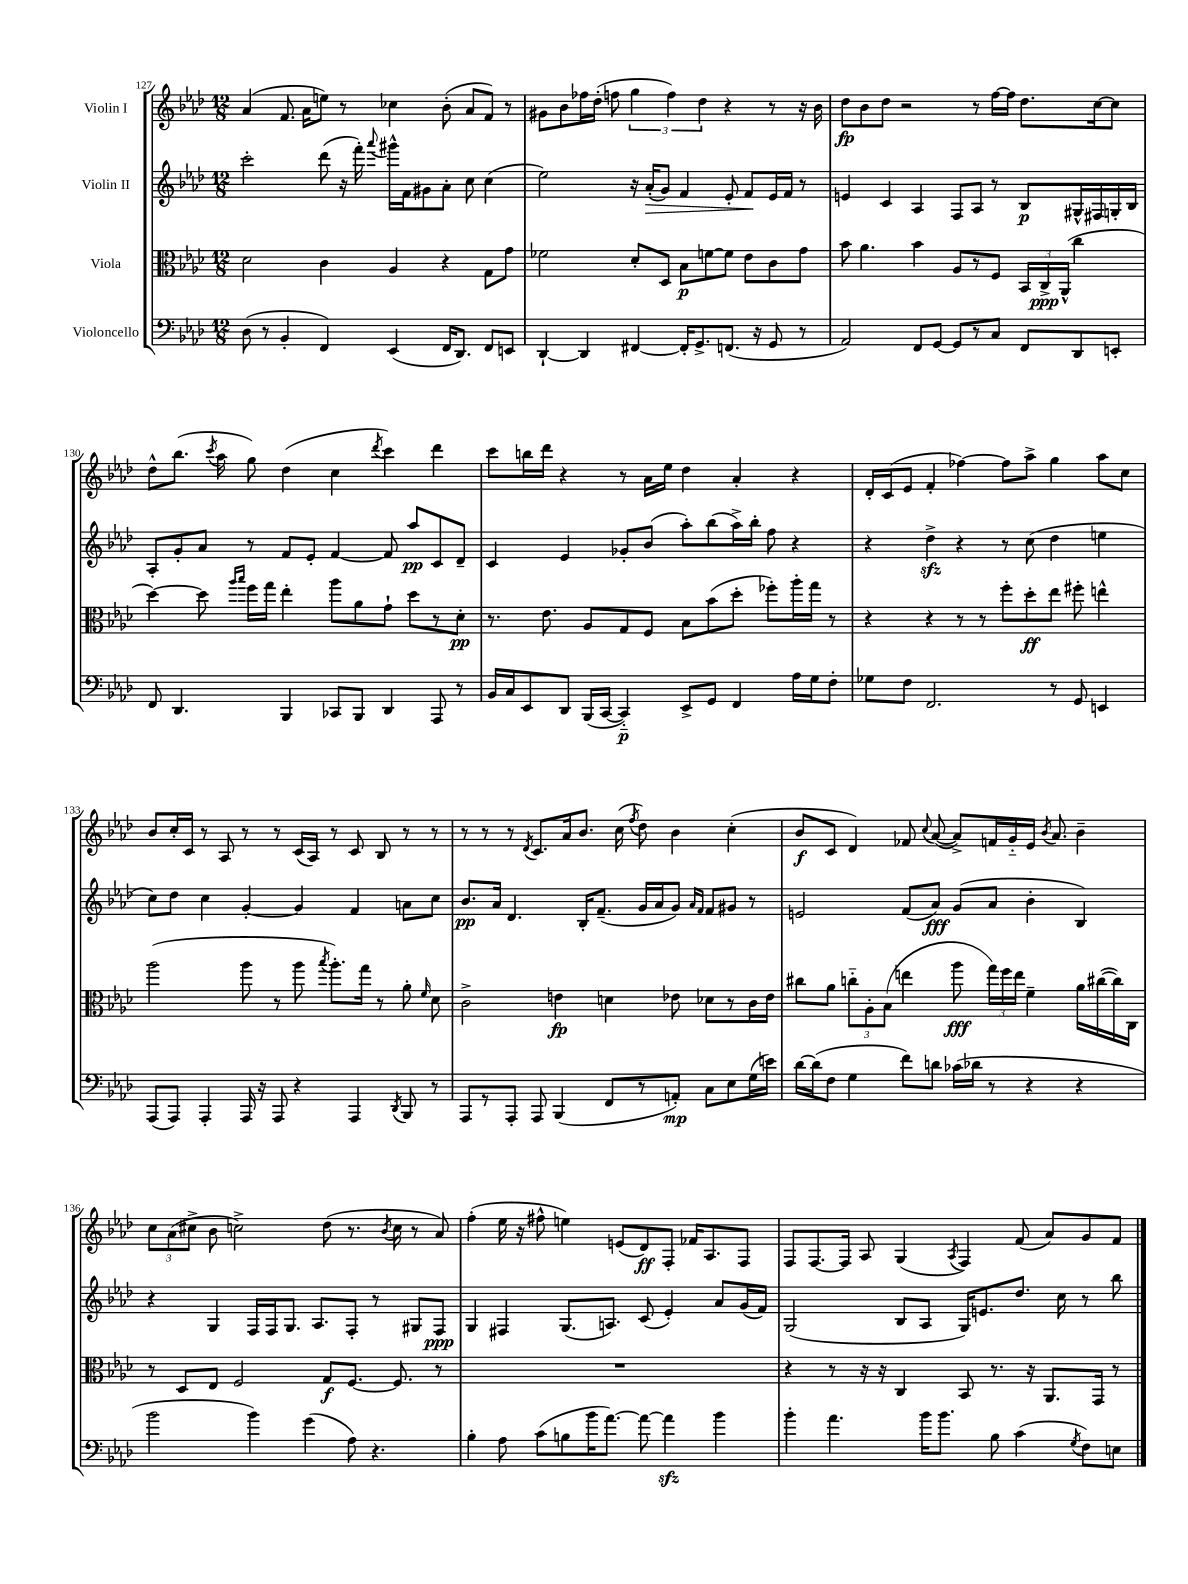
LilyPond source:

<<
\new StaffGroup <<
\new Staff = "s0" \with { instrumentName = "Violin I" } {
    \clef treble \key aes \major \numericTimeSignature \time 12/8
    \autoBeamOff aes'4( f'8. aes'16[ e''8]) r8 ces''4 bes'8-.( aes'8[ f'8]) r8 |
    gis'8[ bes'8 fes''16 des''16]-.( f''8 \tuplet 3/2 { g''4 f''4) des''4 } r4 r8 r16 bes'16 |
    des''8[\fp bes'8 des''8] r2 r8 f''16[~ f''16] des''8.[ c''16~ c''8] |
    des''8[-^ bes''8.]( \acciaccatura { c'''8 } aes''16 g''8) des''4( c''4 \acciaccatura { des'''8 } c'''4) des'''4 |
    c'''8[ b''16 des'''16] r4 r8 aes'16[ ees''16] des''4 aes'4-. r4 |
    des'16[-. c'16( ees'8] f'4-. fes''4~) fes''8[ aes''8]-> g''4 aes''8[ c''8] |
    bes'8[ c''16-. c'16] r8 aes8 r8 r8 c'16[( aes16]) r8 c'8 bes8 r8 r8 |
    r8 r8 r8 \acciaccatura { des'8 } c'8.[ aes'16 bes'8.] c''16( \acciaccatura { f''8 } des''8) bes'4 c''4-.( |
    bes'8[\f c'8] des'4) fes'8 \appoggiatura { c''8 } aes'8~( aes'8[->) f'16 g'16-_ ees'16] \acciaccatura { bes'8 } aes'8. bes'4-- |
    \tuplet 3/2 { c''8[ aes'8( cis''8]-> } bes'8 c''2->) des''8( r8. \acciaccatura { bes'8 } c''16 r8 aes'8) |
    f''4-.( ees''16 r16 fis''8-^ e''4) e'8[( des'8\ff) f8]-. fes'16[ aes8. f8] |
    f8[ f8.~ f16] aes8 g4( \acciaccatura { aes8 } f4) f'8( aes'8[) g'8 f'8] \bar "|." |
}
\new Staff = "s1" \with { instrumentName = "Violin II" } {
    \clef treble \key aes \major \numericTimeSignature \time 12/8
    \autoBeamOff c'''2-. des'''8( r16 f'''16-.) \appoggiatura { aes'''8 } gis'''16[-^ f'16 gis'8 aes'8]-. c''8 c''4( |
    ees''2) r16 aes'16[-.\>( g'8]) f'4 ees'8-. f'8[\! ees'16 f'16] r8 |
    e'4 c'4 aes4 f8[ aes8] r8 bes8[\p gis16-^ fis16 g16-. bes16] |
    aes8[-. g'8-. aes'8] r8 f'8[ ees'8]-. f'4~ f'8 aes''8[\pp c'8 des'8]-- |
    c'4 ees'4 ges'8[-. bes'8]( aes''8[-.) bes''8( aes''16->) bes''16]-. f''8 r4 |
    r4 des''4->\sfz r4 r8 c''8( des''4 e''4 |
    c''8[) des''8] c''4 g'4~-. g'4 f'4 a'8[ c''8] |
    bes'8.[\pp aes'16] des'4. bes16[-. f'8.]--( g'16[ aes'16 g'8]) \grace { aes'16[ f'16] } f'8[ gis'8] r8 |
    e'2 f'8[( aes'8]\fff) g'8[( aes'8] bes'4-. bes4) |
    r4 g4 f16[ f16 g8.] aes8.[ f8]-. r8 gis8[ f8]\ppp |
    g4 fis4 g8.[( a8.]) c'8( ees'4-.) aes'8[ g'16( f'16]) |
    g2( bes8[ aes8] g16[) e'8. des''8.] c''16 r8 bes''8 \bar "|." |
}
\new Staff = "s2" \with { instrumentName = "Viola" } {
    \clef alto \key aes \major \numericTimeSignature \time 12/8
    \autoBeamOff des'2 c'4 aes4 r4 g8[ g'8] |
    fes'2 des'8[-. des8] bes8[\p f'8~ f'8] ees'8[ c'8 g'8] |
    bes'8 aes'4. bes'4 aes8[ r8 f8] \tuplet 3/2 { bes,16[ c16->\ppp aes,16]-^( } c''4 |
    des''4~) des''8 \grace { aes''16[ bes''16] } f''16[ g''16] ees''4-. aes''8[ aes'8 g'8]-! des''8[ r8 des'8]-.\pp |
    r8. ees'8. aes8[ g8 f8] bes8[ bes'8( des''8]-. fes''8[-.) aes''16-. g''16] r8 |
    r4 r4 r8 r8 f''8[-. des''8-.\ff ees''8] fis''8-. e''4-^ |
    aes''2( aes''8 r8 aes''8 \acciaccatura { bes''8 } aes''8.[-.) g''16] r8 aes'8-. \grace { f'16 } des'8 |
    c'2-> e'4\fp d'4 ees'8 des'8[ r8 c'16 ees'16] |
    cis''8[ aes'8] \tuplet 3/2 { c''8[-_ aes8-. bes8]( } e''4 aes''8\fff \tuplet 3/2 { g''16[) f''16 e''16] } f'4-- aes'16[ cis''16~( cis''16) c16] |
    r8 des8[ ees8] f2 g8[\f f8.]~ f8. r8 |
    R1. |
    r4 r8 r16 r16 c4 bes,8 r8. r16 aes,8.[ g,16] r8 \bar "|." |
}
\new Staff = "s3" \with { instrumentName = "Violoncello" } {
    \clef bass \key aes \major \numericTimeSignature \time 12/8
    \autoBeamOff des8( r8 bes,4-. f,4) ees,4( f,16[ des,8.]) f,8[ e,8] |
    des,4~-! des,4 fis,4~ fis,16[-. g,8.-> f,8.]( r16 g,8 r8 |
    aes,2) f,8[ g,8]~ g,8[ r8 c8] f,8[ des,8 e,8]-. |
    f,8 des,4. bes,,4 ces,8[ bes,,8] des,4 aes,,8 r8 |
    bes,16[ c16 ees,8 des,8] bes,,16[( c,16]~ c,4-_\p) ees,8[-> g,8] f,4 aes16[ g16 f8]-. |
    ges8[ f8] f,2. r8 g,8 e,4 |
    aes,,8[( aes,,8]) aes,,4-. aes,,16 r16 aes,,8 r4 aes,,4 \acciaccatura { des,8 } bes,,8 r8 |
    aes,,8[ r8 aes,,8]-. aes,,8 bes,,4( f,8[ r8 a,8]-.\mp) c8[ ees8 g16( e'16]) |
    des'16[~ des'16( f8] g4 f'8[) d'8] ces'16[( des'16] r8 r4 r4 |
    bes'2 bes'4) g'4( aes8) r4. |
    bes4-. aes8 c'8[( b8 bes'16 aes'8.]~) aes'8~ aes'4\sfz bes'4 |
    bes'4-. aes'4. bes'16[ bes'8.] bes8 c'4( \acciaccatura { g8 } f8[) e8] \bar "|." |
}
>>
>>
\layout { \context { \Score currentBarNumber = #127 } }
